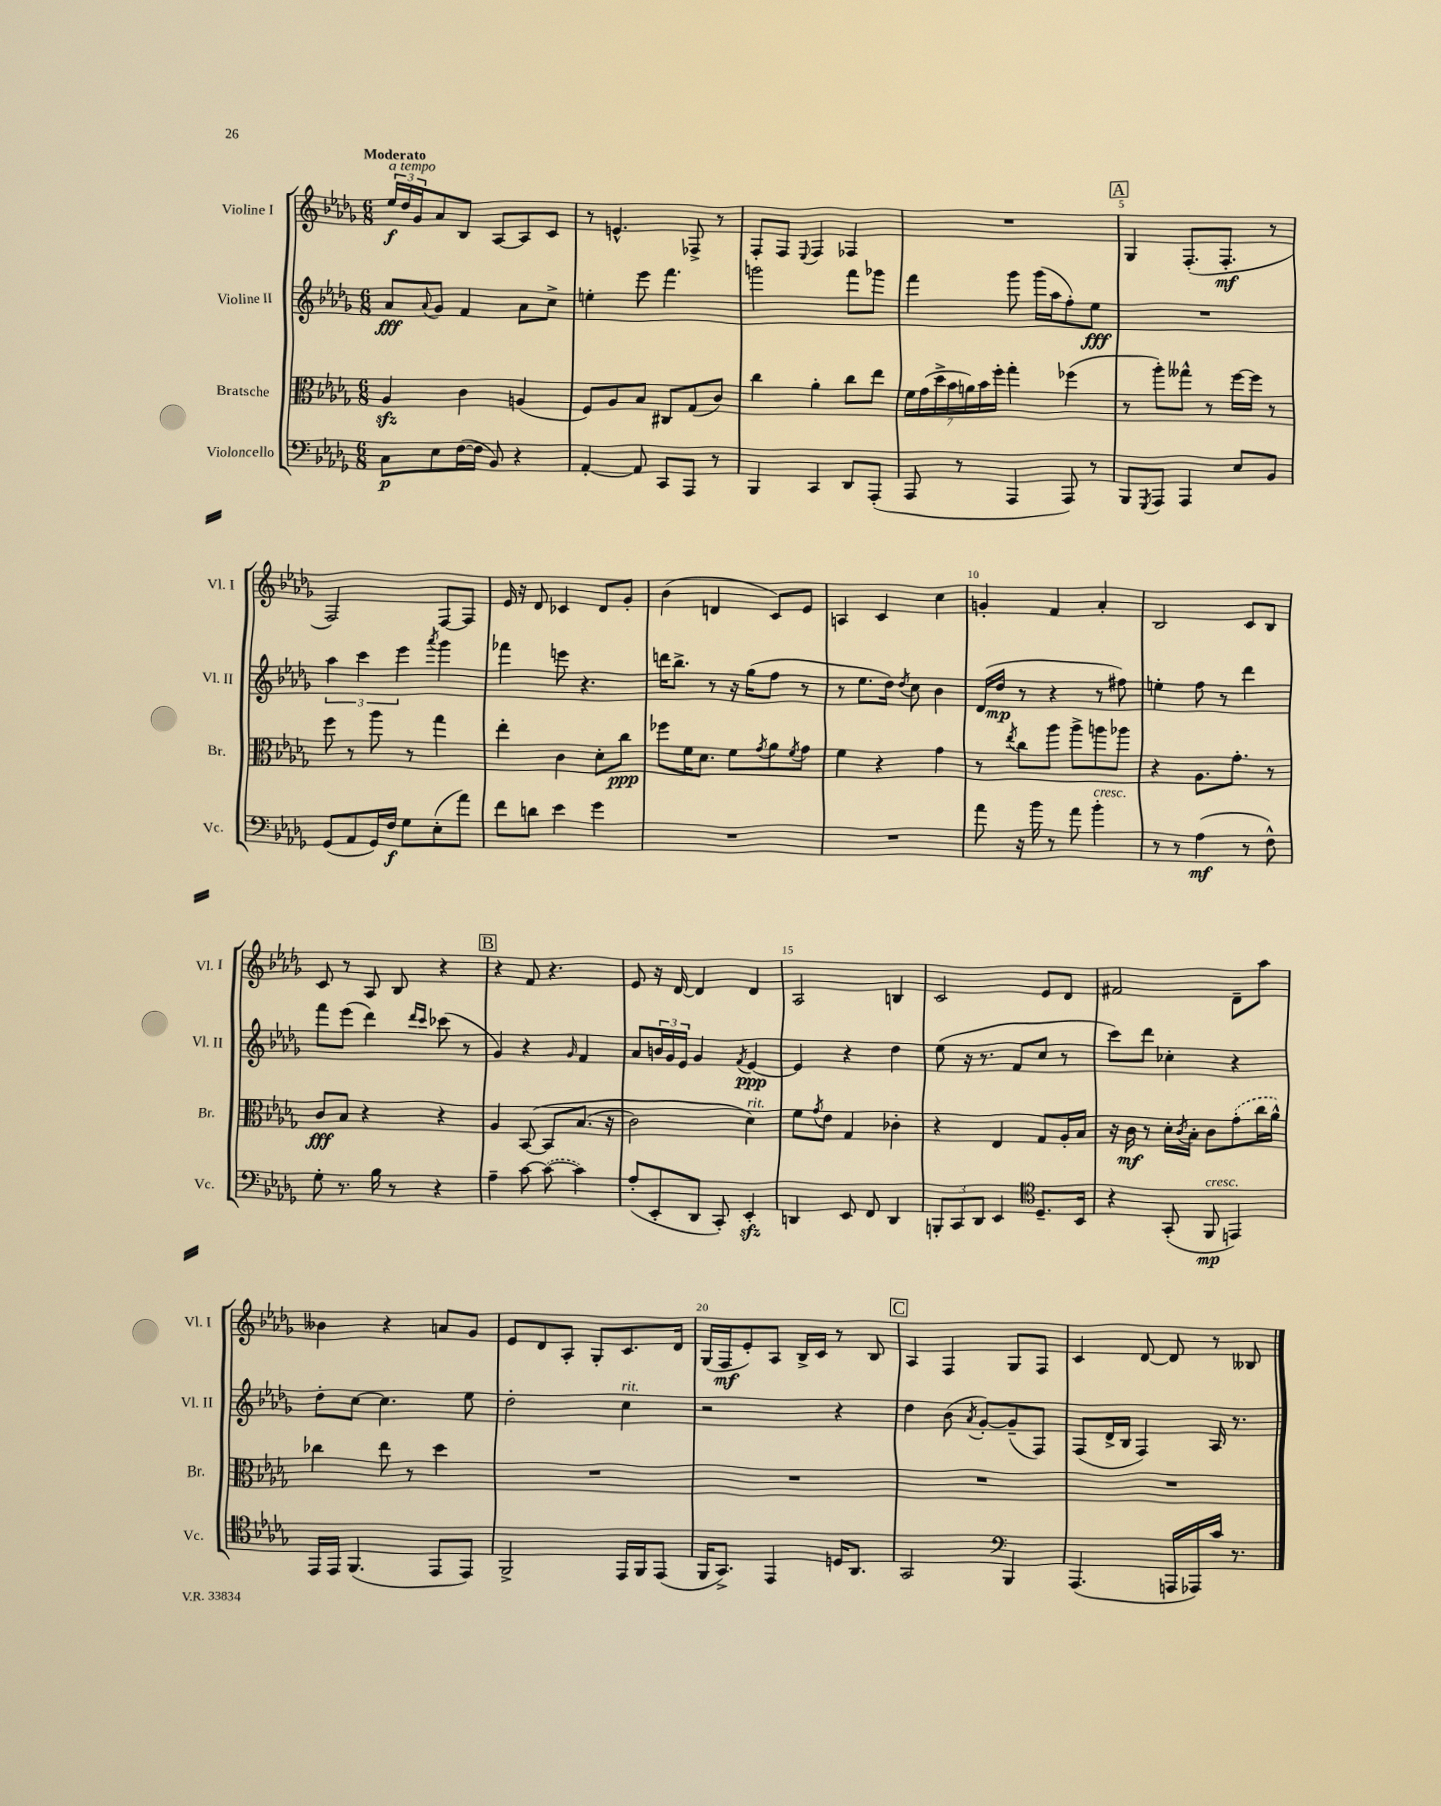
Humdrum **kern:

**kern	**kern	**kern	**kern
*staff4	*staff3	*staff2	*staff1
*clefF4	*clefC3	*clefG2	*clefG2
*k[b-e-a-d-g-]	*k[b-e-a-d-g-]	*k[b-e-a-d-g-]	*k[b-e-a-d-g-]
*M6/8	*M6/8	*M6/8	*M6/8
8C	4A-	8a-	24ee-
.	.	.	24dd-
.	.	.	24g-
.	.	8qqa-	.
8E-	.	8g-	8a-
([16F	4c	4f	8B-
16F]	.	.	.
8BB-)	.	.	[8A-
4r	(4A	8a-	8A-]
.	.	8cc^	8c
=	=	=	=
[4AA-'	8F)	4ee'	8r
.	8A-	.	4.e^^
8AA-]	8B-	8eee-	.
8CC	8C#	4.fff	.
8AAA-	(8G-	.	8F-^
8r	8c)	.	8r
=	=	=	=
4BBB-	4cc	2ggg	8F'
.	.	.	8F
.	.	.	8qqE-
4CC	4a-'	.	4F
8DD-	8cc	8fff	4F-
(8AAA-'	8ee-	8ggg-	.
=	=	=	=
8AAA-	28f	4fff	2.r
.	(28g-	.	.
.	28dd-^	.	.
.	28b-	.	.
8r	.	.	.
.	28a)	.	.
.	28b-	.	.
.	28ff'	.	.
4AAA-	4gg-'	8ggg-	.
.	.	(16ggg-	.
.	.	16aa-	.
8AAA-)	(4ff-	8ff')	.
8r	.	8ee-	.
=	=	=	=
8BBB-	8r	2.r	4G-
8qGGG-	.	.	.
8AAA-	8aa-')	.	.
4AAA-	8gg--^^	.	(8.F'
.	8r	.	.
.	.	.	8.F'
8E-	[16ff	.	.
.	16ff]	.	.
8BB-	8r	.	8r
=	=	=	=
(8GG-	8ff	6aa-	2F)
8AA-	8r	.	.
.	.	6ccc	.
16GG-)	8aa-	.	.
16F	.	.	.
.	.	6eee-	.
8G-	8r	.	.
.	.	8qaaa-	.
(8E-'	4gg-	4ggg-	[8F
8a-)	.	.	8F]
=	=	=	=
8f	4ee-'	4fff-	16e-
.	.	.	16r
8d	.	.	8d-
4e-	4c	8eee	4c-
.	.	4.r	.
4g-	8d-'	.	8d-
.	8cc	.	8g-'
=	=	=	=
2.r	8ff-	16ddd	(4b-
.	.	8.bb-^	.
.	16f	.	.
.	8.d-	.	.
.	.	8r	4d
.	8f	16r	.
.	.	(16gg-	.
.	8qg-	.	.
.	8a-	8ff	8c)
.	8qf	.	.
.	8g-	8r	8e-
=	=	=	=
2.r	4f	8r	4A
.	.	8.ee-	.
.	4r	.	4c
.	.	16dd-)	.
.	.	8qdd-	.
.	.	8cc	.
.	4g-	4b-	4cc
=	=	=	=
8a-	8r	(16d-	4g'
.	.	16dd-	.
.	8qee-	.	.
16r	8cc	8r	.
16b-	.	.	.
8r	8aa-	4r	4f
8a-	8aa-^	.	.
4b-'	8aa	8r	4a-'
.	8aa-	8ff#)	.
=	=	=	=
8r	4r	4ee'	2B-
8r	.	.	.
(4A-	8.A-	8ff	.
.	.	8r	.
.	8.g-'	.	.
8r	.	4ddd-	8c
8F^^)	8r	.	8B-
=	=	=	=
8G-'	8c	8fff	8c
8.r	8B-	(8eee-	8r
.	4r	4ddd-)	8A-
16B-	.	.	.
8r	.	.	8B-
.	.	16qqddd-	.
.	.	16qqccc	.
4r	4r	(8ccc-	4r
.	.	8r	.
=	=	=	=
4A-~	4A-	4g-)	4r
[8c	&([8BB-	4r	8f
(8c_	8BB-]	.	4.r
.	.	16qqg-	.
4c])	(8.B-	4f	.
.	16r	.	.
=	=	=	=
(8A-'	2c)	8a-	8e-
8EE-'	.	24b	16r
.	.	24g-	.
.	.	.	[16d-
.	.	24e-	.
8DD-	.	4g-	4d-]
8CC')	.	.	.
.	.	8qf	.
4EE-'	4d-&)	[4e-	4d-
=	=	=	=
4DD	8f	4e-]	2A-
.	8qg-	.	.
.	8e-	.	.
8EE-	4G-	4r	.
8FF	.	.	.
4DD	4c-'	4dd-	4B
=	=	=	=
12BBB'	4r	(8ee-	2c
12CC	.	.	.
.	.	16r	.
12DD-	.	.	.
.	.	8.r	.
4EE-	4E-	.	.
.	.	8f	.
*clefC4	*	*	*
8.D-~	8G-	8cc	8e-
.	16A-'	8r	8d-
16BB-	16B-	.	.
=	=	=	=
4r	16r	8ccc)	2f#
.	16c	.	.
.	8r	8ddd-	.
(8GG-'	16d-'	4cc-'	.
.	8qc	.	.
.	16B-'	.	.
8FF	8c	.	.
4EE)	(8g-'	4r	8d-~
.	16cc	.	8aa-
.	16a-^^)	.	.
=	=	=	=
16EE-	4cc-	8dd-'	4b--
16EE-	.	.	.
(4.FF	.	[8cc	.
.	8ee-	4.cc]	4r
.	8r	.	.
8EE-	4dd-	.	8a
8EE-)	.	8ee-	8g-
=	=	=	=
2FF^	2.r	2dd-'	8e-
.	.	.	8d-
.	.	.	8A-'
.	.	.	8G-'
16EE-	.	4cc	8.c
16FF	.	.	.
(8EE-	.	.	.
.	.	.	16d-
=	=	=	=
16FF	2.r	2r	(16G-
8.GG-^)	.	.	16F
.	.	.	8e-')
4EE-	.	.	8A-
.	.	.	16B-^
.	.	.	16c
16D	.	4r	8r
8.AA-	.	.	.
.	.	.	8B-
=	=	=	=
2GG-	2.r	4dd-	4A-
.	.	(8b-	4F
.	.	8qa-	.
.	.	[8g-')	.
*clefF4	*	*	*
4BBB-	.	(8g-~]	8G-
.	.	8F)	8F
=	=	=	=
(4.AAA-	2.r	(8F	4c
.	.	16d-^	.
.	.	16B-	.
.	.	4F)	[8d-
16AAA	.	.	8d-]
16AAA-)	.	.	.
16c	.	16A-	8r
8.r	.	8.r	.
.	.	.	8B--
==	==	==	==
*-	*-	*-	*-
